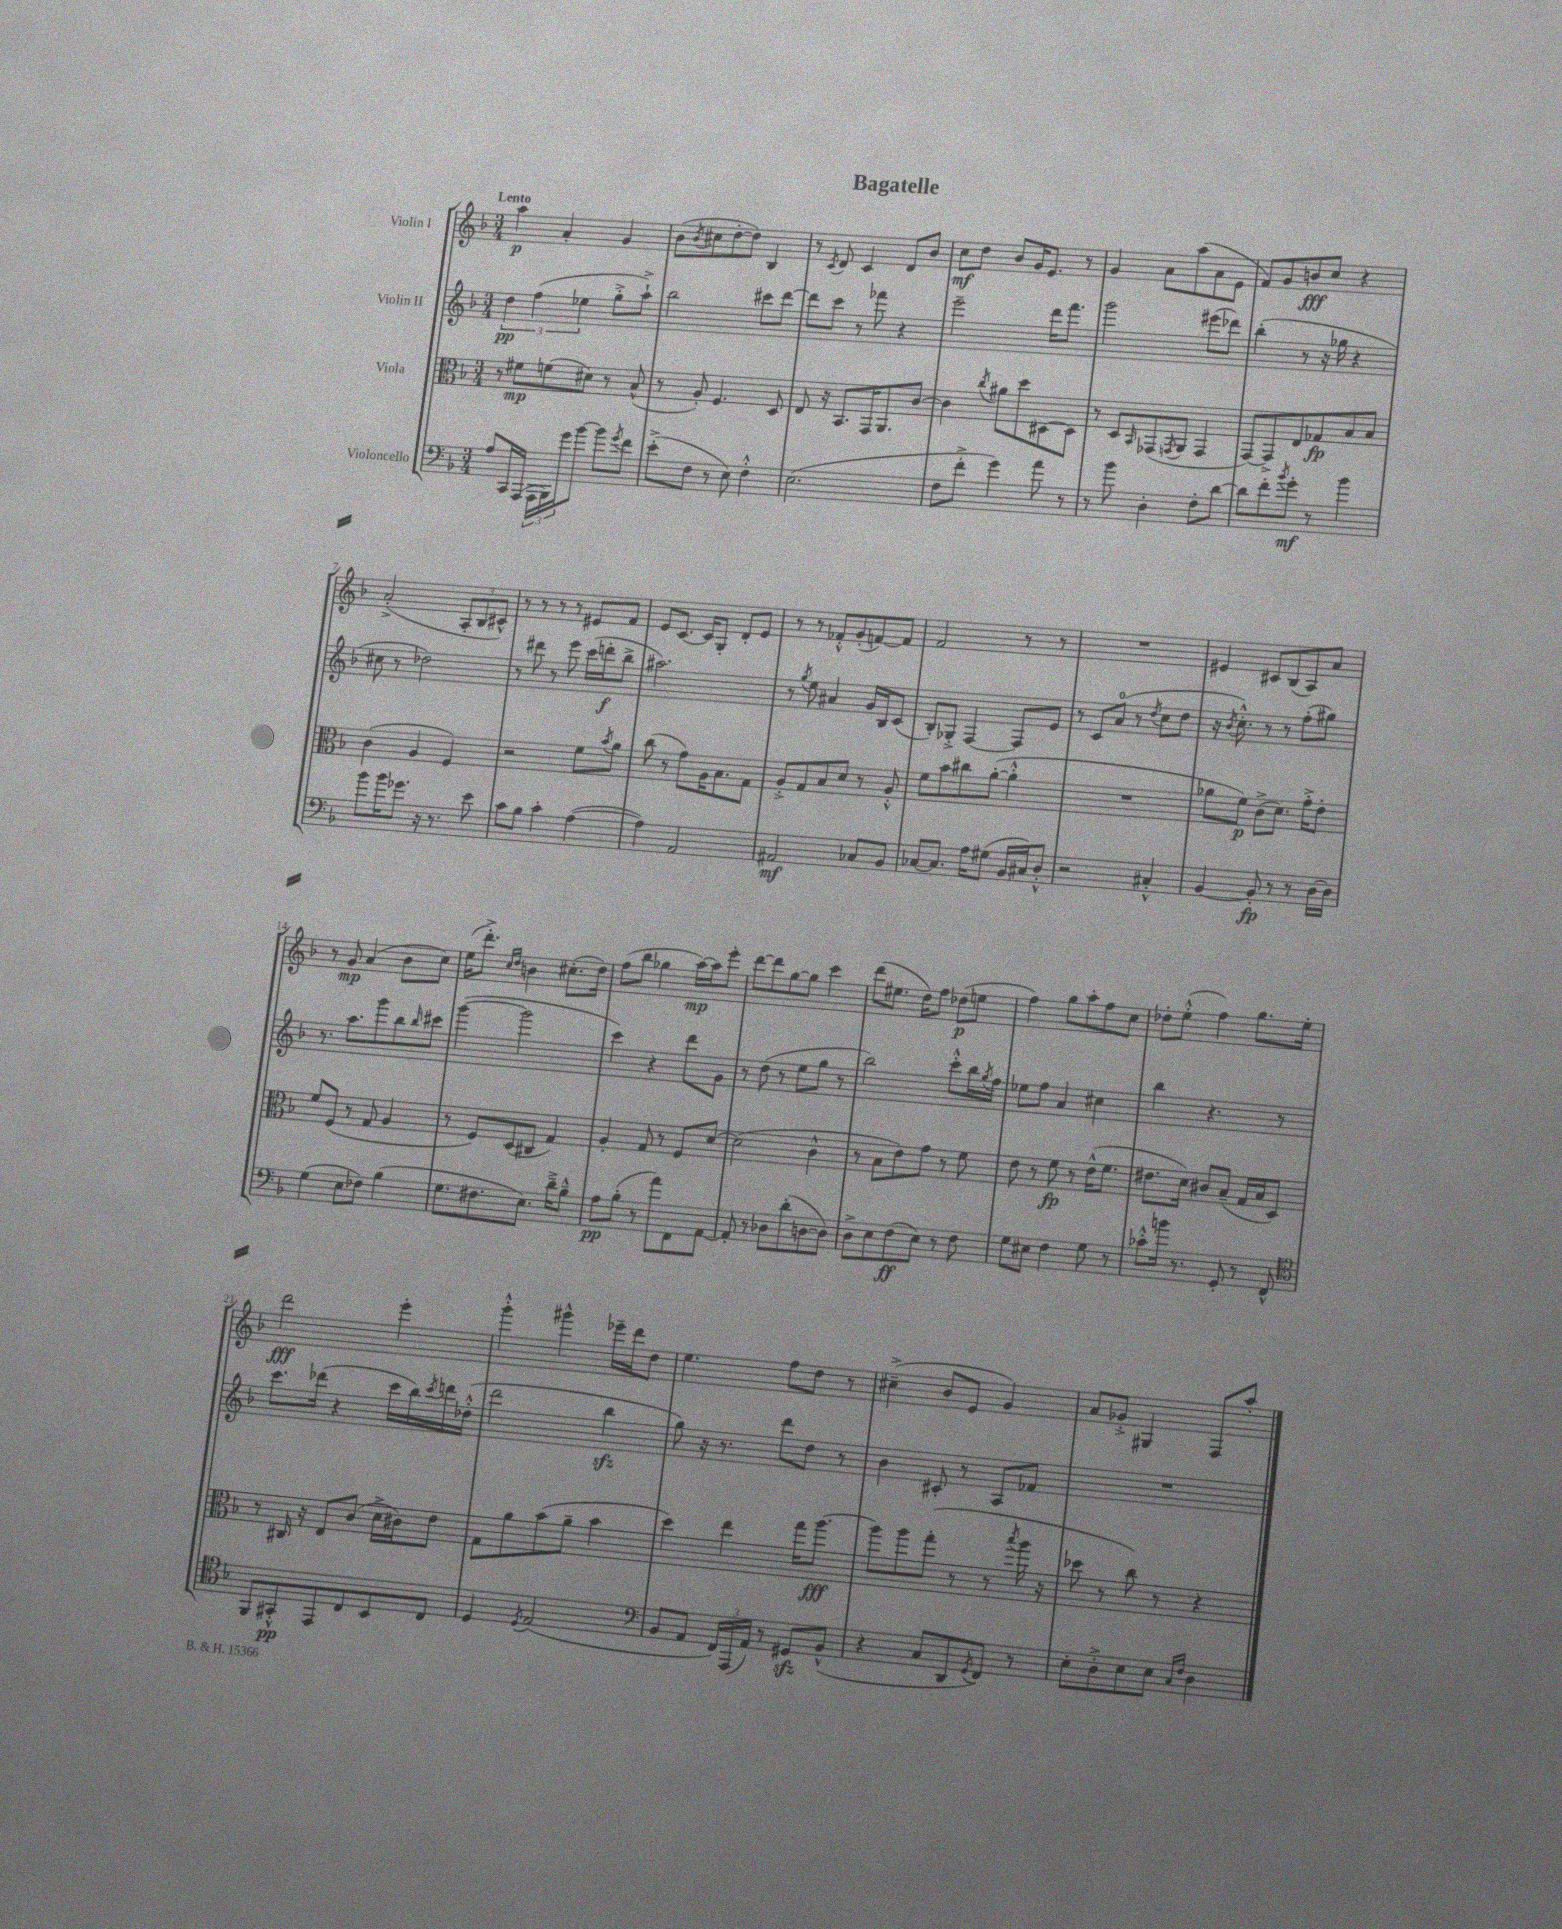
\header { title = "Bagatelle" }
<<
\new StaffGroup <<
\new Staff = "s0" \with { instrumentName = "Violin I" } {
    \clef treble \key f \major \numericTimeSignature \time 3/4 \tempo "Lento"
    a''4\p a'4-. g'4 |
    bes'8( \acciaccatura { bes'8 } cis''8 d''8~-. d''8) bes4 |
    r8 \acciaccatura { c'8 } d'8 c'4 d'8 bes'8 |
    c''8\mf d''8 bes'8 g'16 e'8. r8 |
    g'4 a'8 a''8( a'8 e'8 |
    f'8) g'8 b'8\fff c''8 r4 |
    a'2-.->( \tuplet 3/2 { a8-. bes8 cis'8-^) } |
    r8 r8 r8 r8 eis'8 f'8 |
    e'8 c'8.~ c'16 g8-. d'8-. e'8 |
    r8 r8 fes'8-.-^ g'8-.( f'8~) f'8 |
    f'2 r8 r8 |
    R2. |
    eis'4 cis'8 bes8( a8) a'8 |
    r8 g'8\mp a'4( bes'8 c''8) |
    e''16( d'''8.-.->) \grace { c''16 d''16 } b'4 cis''8.-.( d''16) |
    f''8( bes''8 ges''4 a''16~\mp) a''16 e'''8-. |
    d'''8~ d'''8 g''8~ g''8 c'''4 |
    d'''8( eis''8. d''16) f''8 des''8\p( e''8 |
    f''4) g''8 a''8-. f''8 c''8 |
    des''8-. e''8-.-^( f''4) g''8. e''16-. |
    d'''2\fff e'''4-. |
    g'''4-.-^ gis'''4-^ ees'''16-- d'''16 d''8 |
    e''4. f''8 d''8 r8 |
    cis''4--->( bes'8 e'8 g'4) |
    a'8 ges'8-.-> gis4 f8 a''8-. \bar "|." |
}
\new Staff = "s1" \with { instrumentName = "Violin II" } {
    \clef treble \key f \major \numericTimeSignature \time 3/4
    \tuplet 3/2 { d''4\pp f''4( ees''4 } g''8-.-> a''8-!->) |
    bes''2 cis'''8 d'''8~ |
    d'''8 c'''8 r8 fes'''8 r4 |
    e'''2-- d'''16 f'''8. |
    g'''2 eis'''8( des'''8) |
    bes''4-.( r8 r16 ges''16 r4 |
    cis''8 r8 des''2) |
    r8 dis'''8 r8 e'''8 c'''16( d'''16-.\f bes''8-> |
    ais''2.) |
    r8 \acciaccatura { g''8 } e''8 ais'4 g'16 bes16 c'8( |
    bes8-.) ges8-.-> f4~ f8 e'8 |
    r8 c'8 a'8-0( r8 \acciaccatura { d''8 } c''8 d''8 |
    r16 \acciaccatura { bes'8 } c''8.-.-^) r8 r8 f''8-.( gis''8) |
    r8. a''8. g'''8 bes''8 \grace { bes''16 } cis'''8 |
    g'''4~( g'''2 |
    c'''4) r4 d'''8 g'8 |
    r8 d''8( r8 e''8 g''8 r8 |
    bes''2) c'''8-.-^ bes''16 \acciaccatura { g''8 } f''16 |
    ees''8 f''8 a'4 cis''4 |
    bes''4 r4. r8 |
    c'''8. des'''16( r4 c'''16 bes''16) \acciaccatura { c'''8 } d'''16 des''16-.-^( |
    d'''2 bes''4\sfz |
    g''8) r16 r8. d'''8 d''8 r8 |
    bes'4 cis'8-. r8 a8 fes'8 |
    R2. \bar "|." |
}
\new Staff = "s2" \with { instrumentName = "Viola" } {
    \clef alto \key f \major \numericTimeSignature \time 3/4
    r8 fis'8\mp f'8( dis'8) r8 bes8-^( |
    r8 a8-.) f4. d8 |
    e8 r16 bes,8. g,16 a,8. c'8~ |
    c'4 \acciaccatura { c''8 } ais'8 d''8 dis8~ dis8 |
    r8 d8 \grace { bes,16 } ges,8( \acciaccatura { g,8 } a,8 g,4 |
    g,8~) g,8-> e8 ges8\fp bes8 bes8 |
    c'4( a4 f4) |
    r2 f'8 \acciaccatura { bes'8 } a'8 |
    c''8( r8 g'8) a16 bes8. g8 |
    a8-.-> g8 bes8 d'8 r8 a8-.-^ |
    f'8 bes'8 cis''8 a'8~-.( a'4-.-^ |
    R2. |
    aes'8 f'8\p) c'8->( d'8.) g'16-.-> e'8-. |
    f'8 f8( r8 g8 a4 |
    r8 f8) d8( cis8 g4) |
    a4-. g8 r8 f8 d'8~ |
    d'2( c'4-^ |
    r8 bes8 e'8) g'8 r8 f'8 |
    e'8 r8 f'8\fp r8 e'16-^( f'8. |
    eis'8. d'16) cis'8 bes8--( g16 bes16 d8) |
    r8 cis16 r16 e8 c'8( d'16-> cis'16) e'8 |
    g8 a'8 bes'8( a'8-- bes'4 |
    d''4) e''4 g''16 a''8.~\fff |
    a''8 a''8 g''8-.( r8 r8 \acciaccatura { bes''8 } a''16 r16 |
    des''8 r8 c''8) r8 r4 \bar "|." |
}
\new Staff = "s3" \with { instrumentName = "Violoncello" } {
    \clef bass \key f \major \numericTimeSignature \time 3/4
    a8 c,16 a,,16( \tuplet 3/2 { a,,16 bes,,16) g'16 } bes'8~ bes'8 \acciaccatura { g'8 } f'8 |
    e'8-.->( f8 r8 e8) f4-.-^ |
    e2.( |
    f8 f'8-.-> g'4) a'8 r8 |
    r8 bes'8 d4-. f8-. d'8~ |
    d'8 f'8-. \acciaccatura { bes'8 } g'8-.\mf r8 bes'4 |
    bes'8 bes'16 ges'8. r16 r8. e'8 |
    c'8 bes8 c'4-. a4~( |
    a4) a,2 |
    ais,2\mf ces8 bes,8 |
    ces8~ ces8. a16 gis8( bes,16 cis16) d8-.-^ |
    r2 cis4-.-^ |
    bes,4~ bes,8-.\fp r8 r8 d16~ d16 |
    g4( e8 fes8) bes4( |
    g8. fis8. e8.) d'16---> bes8---^ |
    a8\pp bes8-.( r8 a'8) f,8 a,8~ |
    a,8-. r8 des8 d'8-.( d8~ d8) |
    d8-> e8 f8\ff( e8) r8 f8 |
    g8 eis8 f4 g8 r8 |
    ces'8-.-^ b'16 r8. g,8-. r8 f,8-^ |
    \clef tenor f,8 gis,8-.-^\pp e,8 c8 bes,8 c8 |
    d4 \acciaccatura { d8 } e2( |
    \clef bass bes,8 a,8 \tuplet 3/2 { f,16) a,,16( a,16) } r8 gis,8\sfz bes,8-^( |
    r4 c8 d,8 \acciaccatura { g,8 } f,8) r8 |
    e8-. d8-.-> e8 e8 \grace { c16 f16 } d4 \bar "|." |
}
>>
>>
